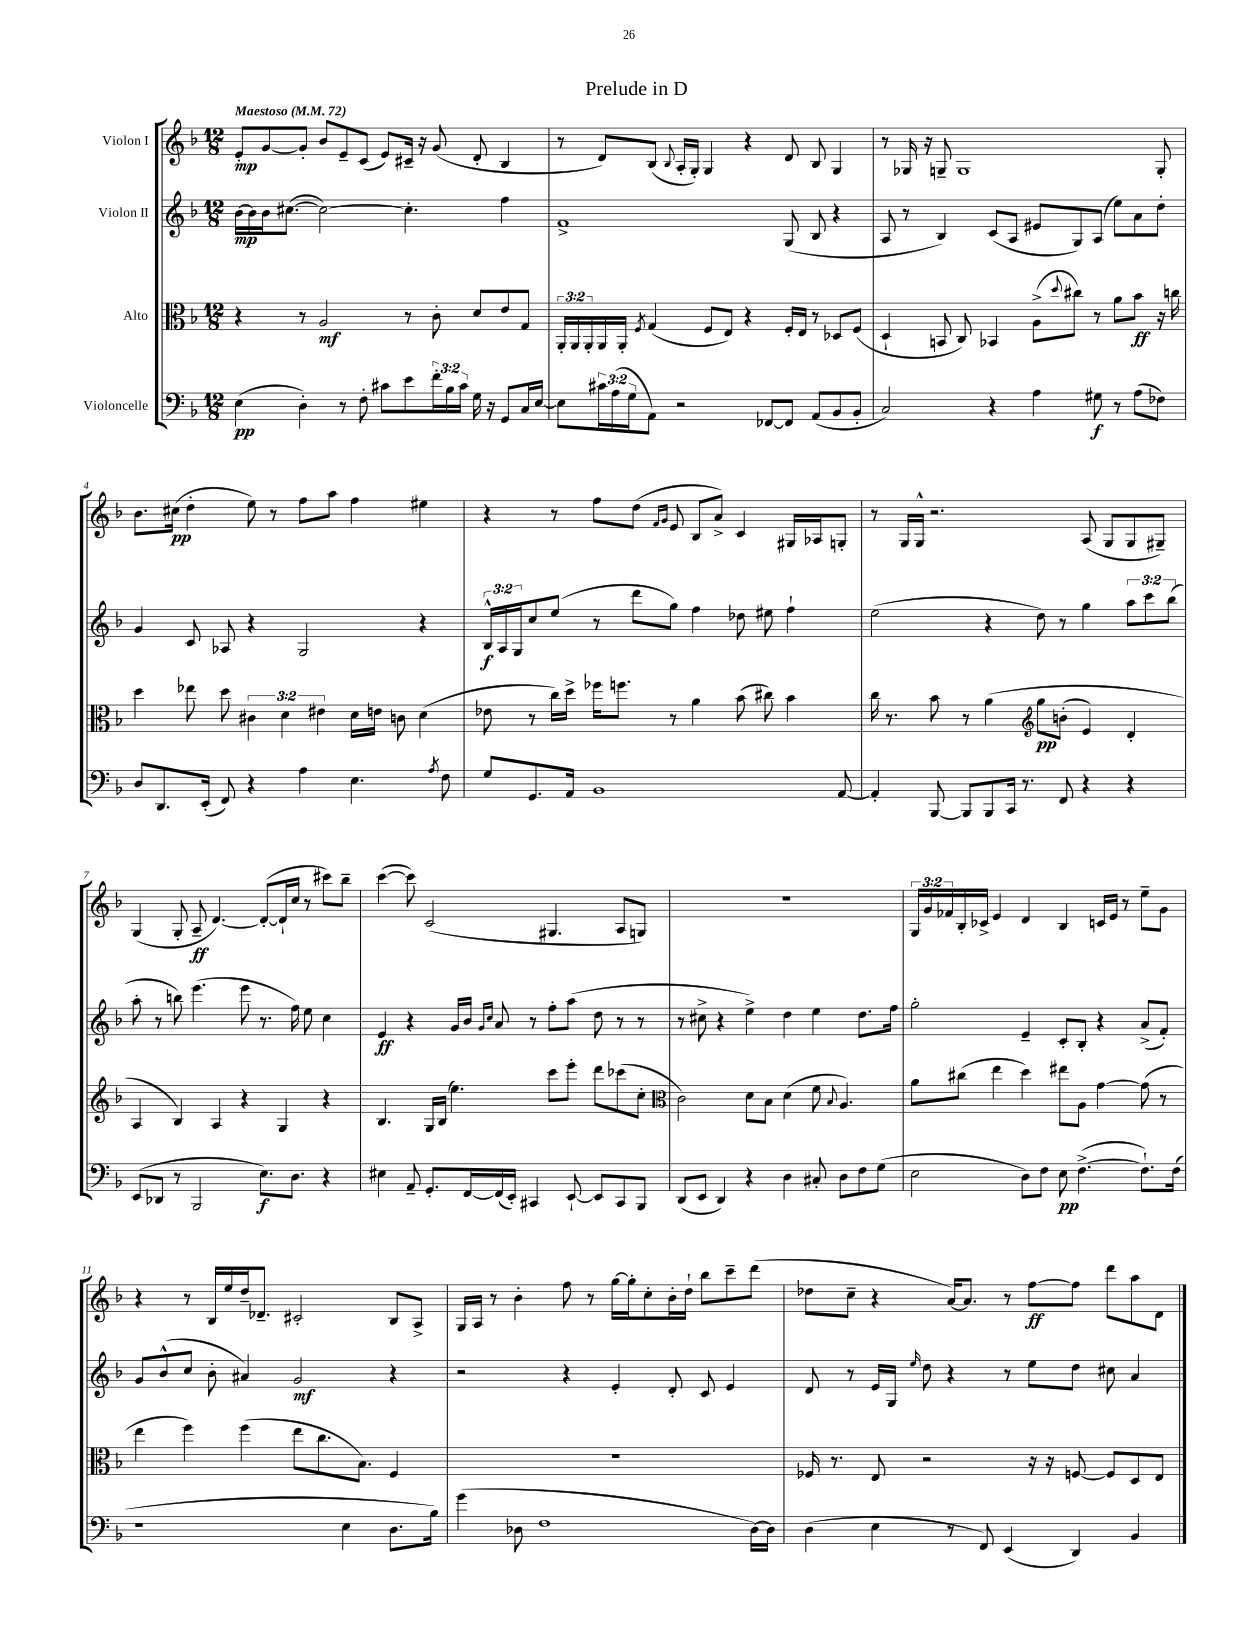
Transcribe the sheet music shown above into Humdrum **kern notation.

**kern	**kern	**kern	**kern
*staff4	*staff3	*staff2	*staff1
*clefF4	*clefC3	*clefG2	*clefG2
*k[b-]	*k[b-]	*k[b-]	*k[b-]
*M12/8	*M12/8	*M12/8	*M12/8
*MM72	*MM72	*MM72	*MM72
(4E	4r	[16b-	8e'
.	.	16b-]	.
.	.	16b-	[8g
.	.	([8.cc#	.
4D')	8r	.	8g']
.	2A	2cc#_)	8b-
8r	.	.	8e~
8F'	.	.	(8c
8c#	.	.	8e)
8e	8r	4.cc#']	16c#~
.	.	.	16r
24f'	8c'	.	(8g
24B-	.	.	.
24c#	.	.	.
16G	8d	.	8d'
16r	.	.	.
8GG	8e	4ff	4B-
16C	8G	.	.
[16E	.	.	.
=	=	=	=
8E]	24AA'	1f^	8r
.	24AA	.	.
.	24AA'	.	.
24c#	16AA	.	8d)
(24A	.	.	.
.	16AA'	.	.
24G	.	.	.
.	8qF	.	.
8AA)	(4G	.	(8B-
.	.	.	8qqB-
2r	.	.	16A'
.	.	.	16G')
.	8F	.	4G
.	8E)	.	.
.	4r	.	4r
[8FF-	.	.	.
8FF-]	16F'	(8G	8d
.	16E	.	.
(8AA	8r	8B-	8B-
8BB-	8D-	4r	4G
8BB-'	(8F	.	.
=	=	=	=
2C)	4D`	8A	8r
.	.	8r	16G-
.	.	.	16r
.	8BB	4B-)	8G~
.	8C)	.	1G
4r	4BB-	(8c	.
.	.	8A	.
4A	(8A^	8e#	.
.	8qqdd	.	.
.	8cc#)	8G)	.
8G#	8r	(8A	.
8r	8a	8ee)	.
(8A	8b-	8a	.
8F-)	16r	8dd'	8G'
.	16cc	.	.
=	=	=	=
8D	4dd	4g	8.b-
8.DD	.	.	.
.	.	.	(16cc#
.	8ee-	8c	4dd'
(16EE'	.	.	.
8FF)	8dd	8A-	.
4r	6c#	4r	8ee)
.	.	.	8r
.	6d	.	.
4A	.	2G	8ff
.	6e#	.	.
.	.	.	8aa
4.E	16d	.	4ff
.	16e	.	.
.	8c	.	.
.	(4d	4r	4ee#
8qA	.	.	.
8F	.	.	.
=	=	=	=
8G	8e-	24B-^^	4r
.	.	24A	.
.	.	24G	.
8.GG	8r	8cc	.
.	16cc)	(8ee	8r
16AA	16dd^	.	.
1BB-	16ff-	8r	8ff
.	8.ff	.	.
.	.	8ddd	(8dd
.	.	.	16qqf
.	.	.	16qqg
.	8r	8gg)	8e
.	4a	4ff	8B-
.	.	.	8a^)
.	(8b-	8dd-	4c
.	8cc#)	8ee#	.
.	4b-	4ff`	16G#
.	.	.	16A-
[8AA	.	.	8G'
=	=	=	=
4AA']	16cc	(2ee	8r
.	8.r	.	.
.	.	.	16G
.	.	.	16G^^
[8BBB-	8b-	.	2.r
8BBB-]	8r	.	.
8BBB-	&(4a	4r	.
16CC	.	.	.
8.r	.	.	.
*	*clefG2	*	*
.	8gg	8dd)	.
8FF	(8b'	8r	.
4r	4e)	4gg	(8A
.	.	.	8G
4r	4d'	12aa	8G
.	.	12ccc	.
.	.	.	8G#~)
.	.	(12bb-	.
=	=	=	=
(8EE	4A	8aa'	(4G
8DD-	.	8r	.
8r	4B-&)	8bb)	8G'
2BBB-	.	(4.eee	8A~
.	4A	.	[4.d)
.	4r	8eee	.
8.E)	.	8.r	(8d'_
.	4G	.	16d`]
8.D	.	16ff)	16cc
.	.	8ee	8r
4r	4r	4cc	8ccc#)
.	.	.	8bb-~
=	=	=	=
4E#	4.B-	4e	([4ccc
8AA~	.	4r	8ccc])
8.GG'	16G	.	(2c
.	(16B-	.	.
.	4.ee)	16g	.
[16FF	.	16b-	.
.	.	16qqg	.
.	.	16qqcc	.
(16FF]	.	8a	.
16EE')	.	.	.
4CC#	.	8r	.
.	8ccc	8ff'	4.G#
[8EE`	8eee'	(8aa	.
8EE]	8ddd	8dd	.
8CC#	(8ccc-	8r	8A
8BBB-	8cc'	8r	8G)
=	=	=	=
*	*clefC3	*	*
(8DD	2c)	8r	1.r
8EE	.	8cc#^	.
4DD)	.	4r	.
4r	8d	4ee^)	.
.	8B-	.	.
4D	(4d	4dd	.
8C#'	8f	4ee	.
.	8qqB-	.	.
8D	4.A)	.	.
8F	.	8.dd	.
(8G	.	.	.
.	.	16ff	.
=	=	=	=
2E	8a	2gg'	24G
.	.	.	24g
.	.	.	24f-
.	(8cc#	.	16B-'
.	.	.	16c-^
.	4ee	.	4e
8D)	4dd)	4e~	4d
8F	.	.	.
8E	8ee#	8c'	4B-
([4.F^	8A	8B-'	.
.	[4g	4r	16c
.	.	.	16e
.	.	.	8r
8.F`])	(8g]	(8a^	8ee~
.	8r	8f')	8g
(16F	.	.	.
=	=	=	=
1r	4ee	8g	4r
.	.	(8b-^^	.
.	4ff)	8cc	8r
.	.	8b-'	16B-
.	.	.	16ee
.	(4ff	4a#)	16dd~
.	.	.	8.d-~
.	8ee	2g	2c#'
.	8.cc	.	.
4E	.	.	.
.	8.B-)	.	.
8.D	4F	4r	8B-
.	.	.	8A^
16B-)	.	.	.
=	=	=	=
(4g	1.r	2r	16G
.	.	.	16A
.	.	.	8r
8D-	.	.	4b-'
1F	.	.	.
.	.	4r	8ff
.	.	.	8r
.	.	4e'	[16gg
.	.	.	16gg']
.	.	.	8cc'
.	.	8d'	16b-'
.	.	.	16dd`
.	.	8c	8bb-
.	.	4e	8ccc~
[16D-)	.	.	(8ddd
16D-]	.	.	.
=	=	=	=
(4D	16F-	8d	8dd-
.	8.r	.	.
.	.	8r	8cc~
4E	8E	16e	4r
.	.	16G	.
.	.	16qqee	.
.	2r	8dd	.
8r	.	4r	[16a)
.	.	.	8.a]
8FF)	.	.	.
(4EE	.	8r	8r
.	16r	8ee	[8ff
.	16r	.	.
4DD)	[8F	8dd	8ff]
.	8F]	8cc#	8ddd
4BB-	8D	4a	8aa
.	8E	.	8d
==	==	==	==
*-	*-	*-	*-
